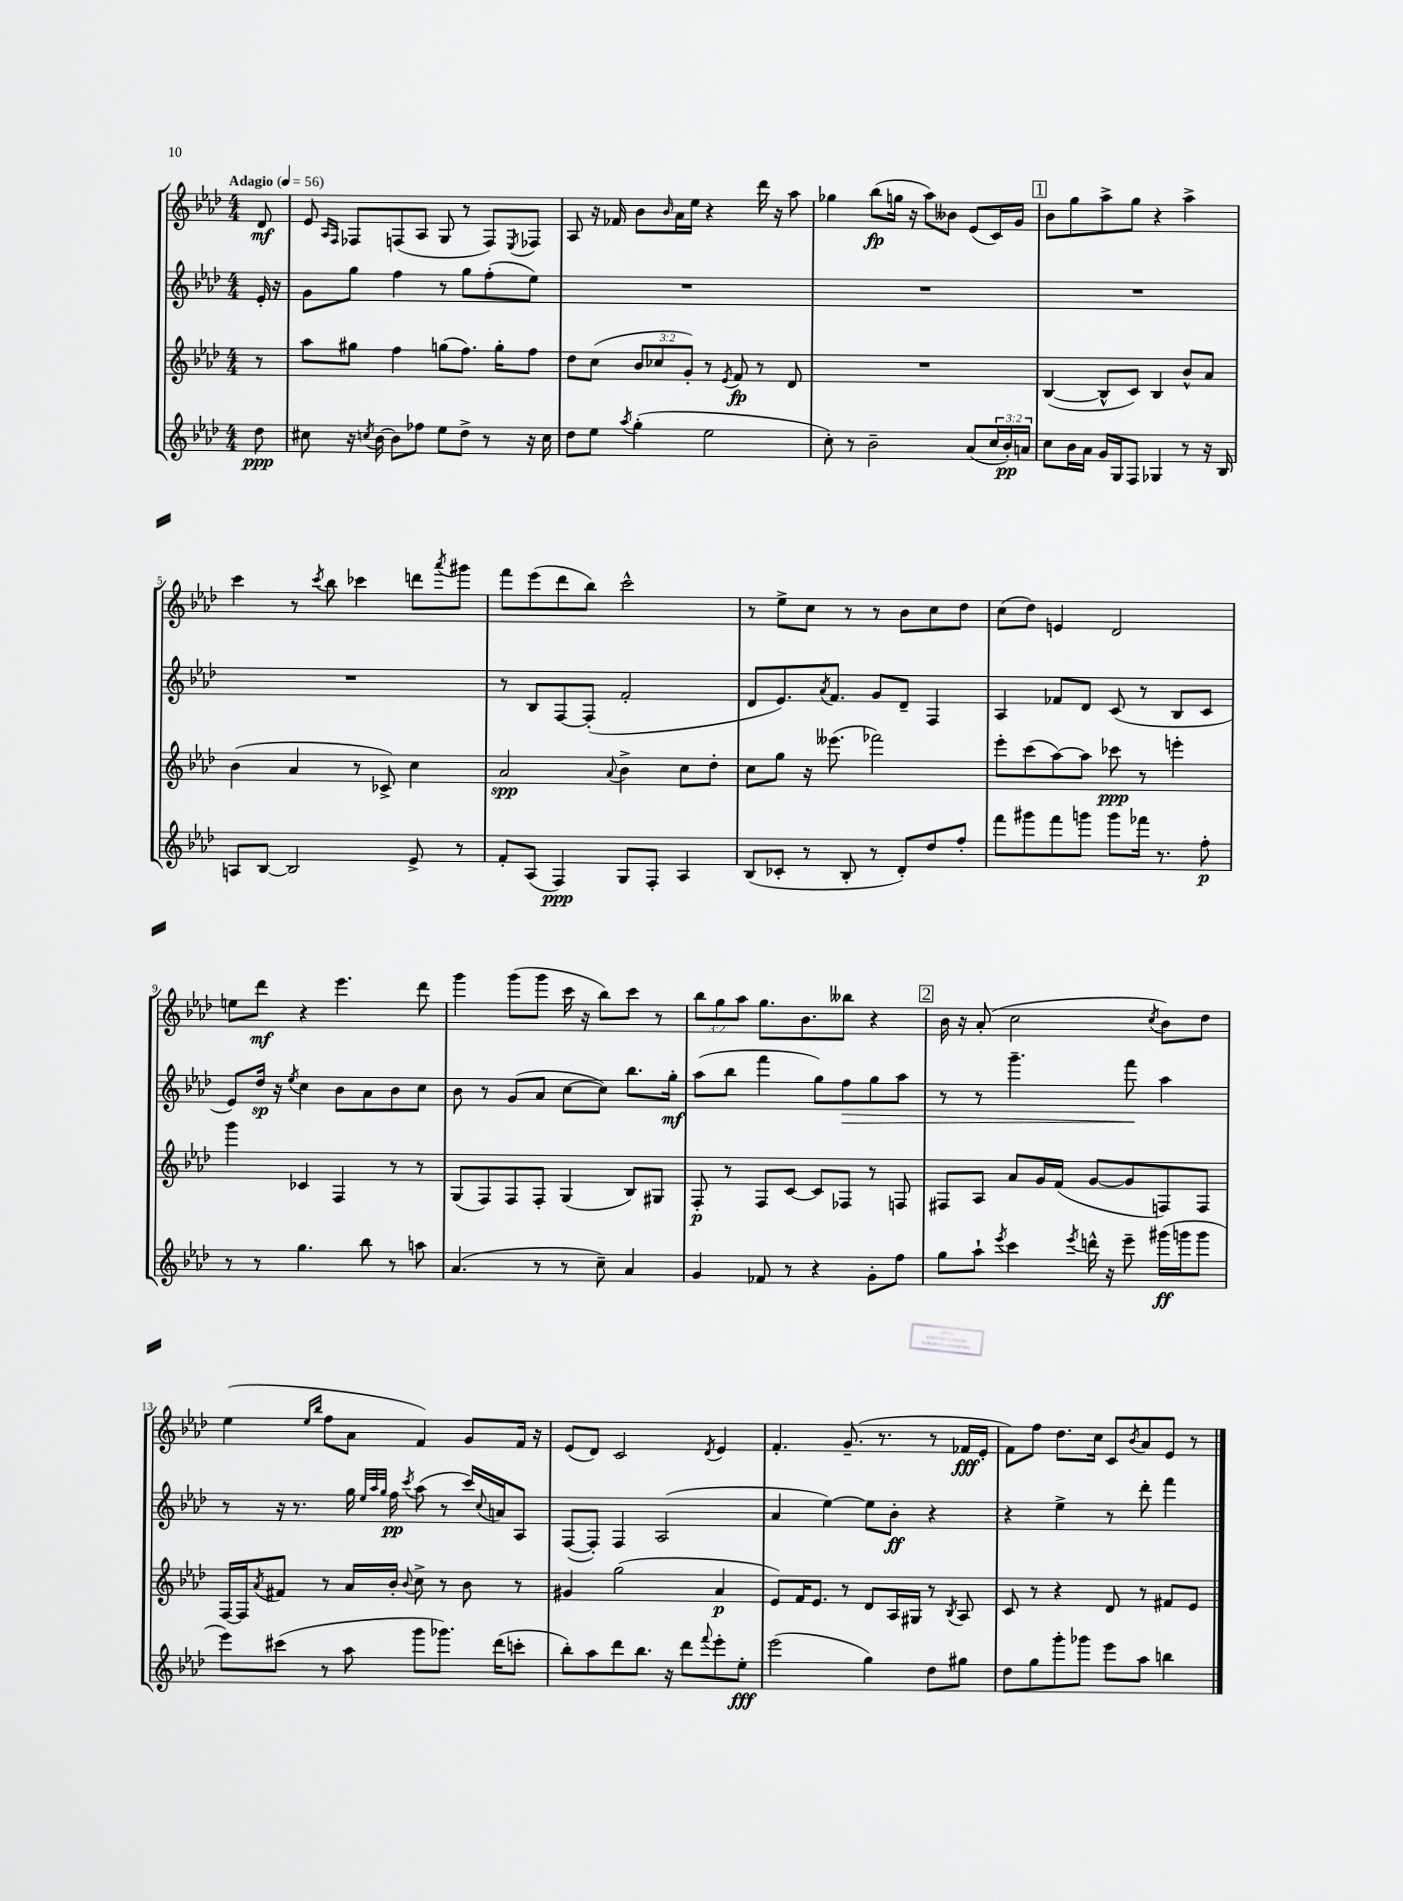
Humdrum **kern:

**kern	**kern	**kern	**kern
*staff4	*staff3	*staff2	*staff1
*clefG2	*clefG2	*clefG2	*clefG2
*k[b-e-a-d-]	*k[b-e-a-d-]	*k[b-e-a-d-]	*k[b-e-a-d-]
*M4/4	*M4/4	*M4/4	*M4/4
*MM56	*MM56	*MM56	*MM56
8dd-	8r	16e-'	8d-
.	.	16r	.
=	=	=	=
8cc#	8aa-	8g	8e-
.	.	.	16qqA-
.	.	.	16qqF
16r	8gg#	8gg	8F-
8qcc	.	.	.
[16b-	.	.	.
8b-]	4ff	4ff	(8F
8ff-	.	.	8A-
8ee-	(8gg	8r	8G
8dd-^	8.ff)	8gg	8r
8r	.	(8ff'	8F)
.	16gg'	.	.
.	.	.	8qE-
16r	8ff	8ee-)	8F-
16cc	.	.	.
=	=	=	=
8dd-	8dd-	1r	8A-
8ee-	(8cc	.	16r
.	.	.	16f-
8qaa-	.	.	.
(4gg'	12b-	.	8b-
.	12cc-	.	.
.	.	.	16qqb-
.	.	.	16a-
.	12g')	.	.
.	.	.	16ee-
2ee-	8r	.	4r
.	8qe-	.	.
.	8f	.	.
.	8r	.	16ddd-
.	.	.	16r
.	8d-	.	8aa-
=	=	=	=
8cc')	1r	1r	4gg-
8r	.	.	.
2b-~	.	.	(8bb-
.	.	.	16gg
.	.	.	16r
.	.	.	8aa-)
.	.	.	8b--
(8a-	.	.	(8e-
24cc	.	.	16c)
24b-')	.	.	.
.	.	.	16g
24a	.	.	.
=	=	=	=
8cc	([4B-	1r	8b-
16b-	.	.	8gg
16a-	.	.	.
16g	8B-^^]	.	8aa-^
16G	.	.	.
8F	8c)	.	8gg
4G-	4B-	.	4r
8r	8b-^^	.	4aa-^
16r	8a-	.	.
16B-	.	.	.
=	=	=	=
8A	(4b-	1r	4ccc
[8B-	.	.	.
2B-]	4a-	.	8r
.	.	.	8qccc
.	.	.	8bb-
.	8r	.	4ccc-
.	8c-^)	.	.
8e-^	4cc	.	8ddd
.	.	.	8qaaa-
8r	.	.	8ggg#
=	=	=	=
8f'	2a-	8r	8fff
(8A-	.	8B-	(8eee-
4F)	.	[8F	8ddd-
.	.	(8F']	8bb-)
.	8qqa-	.	.
8G	4b-^	2f'	2ccc^^
8F'	.	.	.
4A-	8cc	.	.
.	8dd-'	.	.
=	=	=	=
(8B-	8cc	8d-	8r
8c-'	8gg	8.e-)	8ee-^
8r	16r	.	8cc
.	.	8qa-	.
.	(8.eee--	8.f	.
8B-'	.	.	8r
8r	2fff-)	8g	8r
8d-')	.	8d-~	8b-
8dd-	.	4F	8cc
8ff'	.	.	8dd-
=	=	=	=
8fff	8eee-'	4A-	(8cc
8ggg#	(8ccc	.	8dd-)
8fff	[8aa-)	8f-	4e
8ggg	8aa-]	8d-	.
8ggg	8ccc-	(8c	2d-
16fff-	8r	8r	.
8.r	.	.	.
.	4eee'	8B-	.
8ff'	.	8c	.
=	=	=	=
8r	4ggg	8e-)	8ee
8r	.	16dd-	8ddd-
.	.	16r	.
.	.	8qee-	.
4.gg	4c-	4cc	4r
.	4F	8b-	4.eee-
8bb-	.	8a-	.
8r	8r	8b-	.
8aa	8r	8cc	8ddd-
=	=	=	=
(4.a-	(8G	8b-	4ggg
.	8F)	8r	.
.	8F	(8g	(8ggg
8r	8F'	8a-	8ggg
8r	(4G	[8cc	16ccc
.	.	.	16r
8cc~)	.	8cc])	8bb-)
4a-	8B-)	8.bb-	8ccc
.	8G#	.	8r
.	.	16gg'	.
=	=	=	=
4g	8F'	(8aa-	12bb-
.	.	.	12gg
.	8r	8bb-	.
.	.	.	12aa-
8f-	8F	4fff	8.gg
8r	[8c	.	.
.	.	.	8.b-
4r	8c]	8gg)	.
.	8F-	8ff	8bb--
8g'	8r	8gg	4r
8ff	8F	8aa-	.
=	=	=	=
8gg	8F#	8r	16b-
.	.	.	16r
8aa-`	8A-	8r	(8a-'
8qeee-	.	.	.
4ccc	8a-	4.ggg~	2cc
.	16g	.	.
.	(16f	.	.
8qeee-	.	.	.
16ddd^^	[8g	.	.
16r	.	.	.
8eee-~	8g]	8fff	.
.	.	.	8qcc
(16ggg#	8F)	4aa-	8b-)
16ggg	.	.	.
8ggg	8F	.	8dd-
=	=	=	=
8eee-)	[16F	8r	(4ee-
.	16F]	.	.
.	8qa-	.	.
(8ccc#	8f#	16r	.
.	.	8.r	.
.	.	.	16qqee-
.	.	.	16qqbb-
8r	8r	.	8ff
8aa-	16a-	16gg	8a-
.	.	32qqee-	.
.	.	32qqaa-	.
.	.	32qqgg	.
.	16b-'	16ff	.
.	8qqb-	8qccc	.
8ggg	8cc^	(8aa-	4f)
8.ggg-)	8r	8r	.
.	8b-	16ccc)	8g
.	.	8qqcc	.
(16ddd-	.	16a	.
8ccc'	8r	8A-	16f
.	.	.	16r
=	=	=	=
8bb-')	4g#	([8F	(8e-
8aa-	.	8F'])	8d-)
8ddd-	(2gg	4F	2c
8.bb-	.	.	.
.	.	(2A-	.
16r	.	.	.
8ddd-	.	.	.
8qqfff	.	.	8qd-
8eee-'	4a-	.	4e-
8ee-'	.	.	.
=	=	=	=
(2eee-	8e-)	4a-	4.f'
.	16f	.	.
.	8.e-	.	.
.	.	[4ee-)	.
.	8r	.	(8.g~
4gg)	8d-	8ee-]	.
.	.	.	8.r
.	16A-	8b-'	.
.	16G#	.	.
8dd-	8r	4r	8r
.	8qB-	.	.
8gg#	8A-	.	16f-
.	.	.	16e-'
=	=	=	=
8dd-	8c	4r	8f)
8gg	8r	.	8ff
8ggg'	4r	4ee-^	8.dd-
8ggg-	.	.	.
.	.	.	16cc
8eee-	8d-	8r	8c
.	.	.	8qb-
8aa-	8r	8ddd-'	8a-
4bb	8f#	4fff	8e-
.	8e-	.	8r
==	==	==	==
*-	*-	*-	*-
